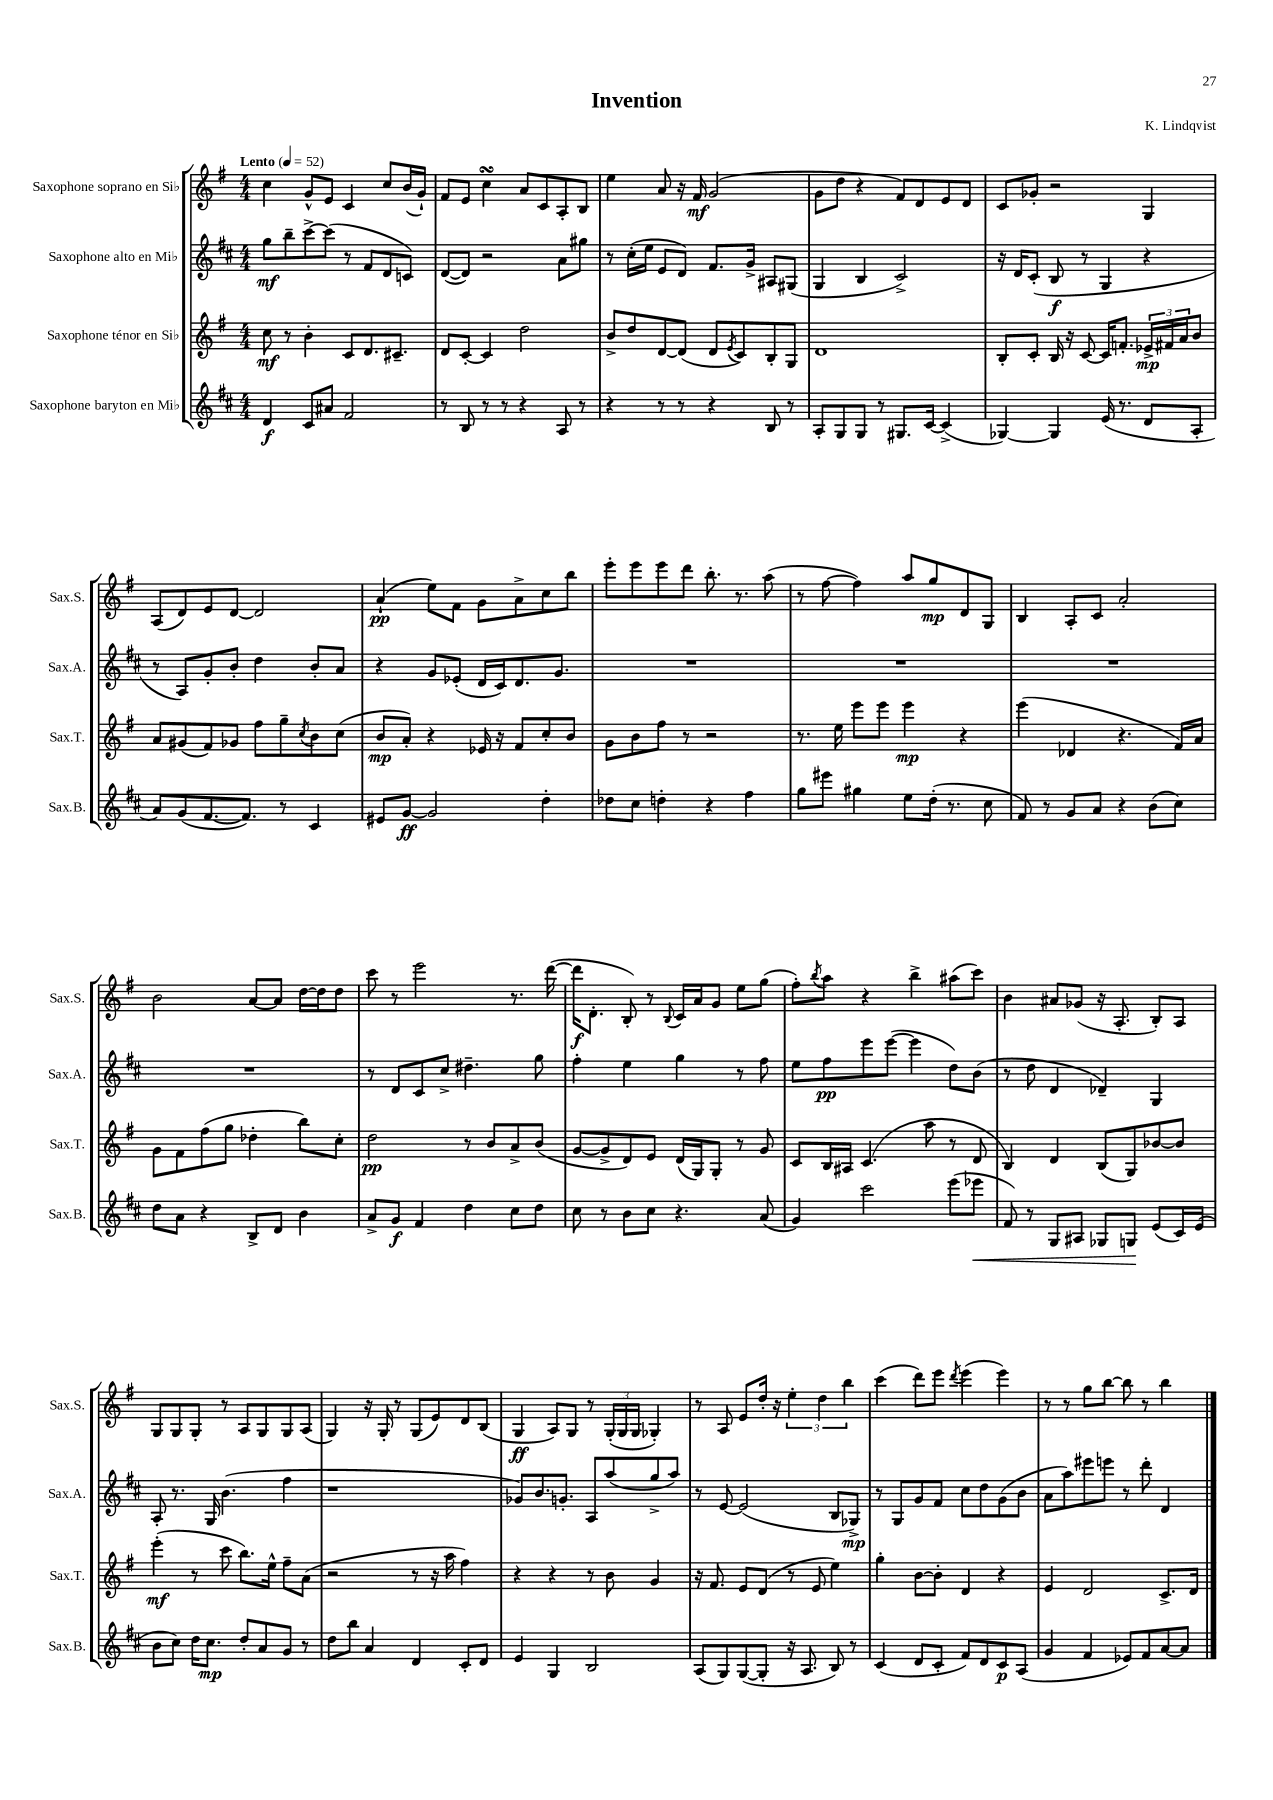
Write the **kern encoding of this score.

**kern	**kern	**kern	**kern
*staff4	*staff3	*staff2	*staff1
*clefG2	*clefG2	*clefG2	*clefG2
*k[f#c#]	*k[f#]	*k[f#c#]	*k[f#]
*M4/4	*M4/4	*M4/4	*M4/4
*MM52	*MM52	*MM52	*MM52
4d/	8cc\	8gg\L	4cc\
.	8r	8bb~\	.
8c#/L	4b'\	[8ccc#^\	8g^^/L
8a#/J	.	(8ccc#\]J	8e/J
2f#/	8c/L	8r	4c/
.	8.d/	8f#/L	.
.	.	8d/	8cc/L
.	8.c#~/J	.	.
.	.	8c/J)	(16b/L
.	.	.	16g`/JJ)
=	=	=	=
8r	8d/L	([8d/L	8f#/L
8B/	[8c'/J	8d/]J)	8e/J
8r	4c/]	2r	4cc\
8r	.	.	.
4r	2dd\	.	8a/L
.	.	.	8c/
8A/	.	8a\L	8A'/
8r	.	8gg#\J	8B/J
=	=	=	=
4r	8b^/L	8r	4ee\
.	8dd/	(16cc#'\LL	.
.	.	16ee\JJ	.
8r	[8d/	8e/L	8a/
8r	(8d/]J	8d/J)	16r
.	.	.	16f#/
4r	8d/L	8.f#/L	(2g/
.	8qe/	.	.
.	8c/)	.	.
.	.	16g^/Jk	.
8B/	8B'/	8A#/L	.
8r	8G/J	(8G#/J	.
=	=	=	=
8A'/L	1d	4G/	8g\L
8G/	.	.	8dd\J
8G/J	.	4B/	4r
8r	.	.	.
8.G#/L	.	2c#^/)	8f#/L)
.	.	.	8d/
[16c#/Jk	.	.	.
(4c#^/]	.	.	8e/
.	.	.	8d/J
=	=	=	=
[4G-/)	8B'/L	16r	8c/L
.	.	16d/LK	.
.	8c'/J	(8c#'/J	8g-'/J
4G-/]	16B/	8B/	2r
.	16r	.	.
.	[8c/	8r	.
(16e/	16c/]LK	4G/	.
8.r	8.f'/J	.	.
8d/L	24e-^/LL	4r	4G/
.	24f#/	.	.
.	24a/J	.	.
8A'/J	8b/J	.	.
=	=	=	=
8a/L)	8a/L	8r	(8A/L
(8g/	(8g#/	8A/L)	8d/)
[8.f#/	8f#/)	8g'/	8e/
.	8g-/J	8b'/J	[8d/J
8.f#/]J)	.	.	.
.	8ff#\L	4dd\	2d/]
8r	8gg~\	.	.
.	8qcc/	.	.
4c#/	8b\	8b'/L	.
.	(8cc\J	8a/J	.
=	=	=	=
8e#/L	8b/L	4r	(4a`/
[8g/J	8a'/J)	.	.
2g/]	4r	8g/L	8ee\L)
.	.	(8e-'/J	8f#\J
.	16e-/	16d/LL	8g\L
.	16r	16c#/J)	.
.	8f#/L	8.d/	8a^\
4dd'\	8cc'/	.	8cc\
.	.	8.g/J	.
.	8b/J	.	8bb\J
=	=	=	=
8dd-\L	8g\L	1r	8eee'\L
8cc#\J	8b\	.	8eee\
4dd'\	8ff#\J	.	8eee\
.	8r	.	8ddd\J
4r	2r	.	8.bb'\
.	.	.	8.r
4ff#\	.	.	.
.	.	.	(8aa\
=	=	=	=
8gg\L	8.r	1r	8r
8eee#\J	.	.	[8ff#\
.	16ee\	.	.
4gg#\	8eee\L	.	4ff#\])
.	8eee\J	.	.
8ee\L	4eee\	.	8aa/L
(16dd'\Jk	.	.	8gg/
8.r	.	.	.
.	4r	.	8d/
8cc#\	.	.	8G/J
=	=	=	=
8f#/)	(4eee\	1r	4B/
8r	.	.	.
8g/L	4d-/	.	8A'/L
8a/J	.	.	8c/J
4r	4.r	.	2a'/
(8b\L	.	.	.
8cc#\J)	16f#/LL)	.	.
.	16a/JJ	.	.
=	=	=	=
8dd\L	8g\L	1r	2b\
8a\J	8f#\	.	.
4r	(8ff#\	.	.
.	8gg\J	.	.
8B^/L	4dd-'\	.	[8a/L
8d/J	.	.	8a/]J
4b\	8bb\L)	.	[16dd\LL
.	.	.	16dd\]J
.	8cc'\J	.	8dd\J
=	=	=	=
8a^/L	2dd\	8r	8ccc\
8g/J	.	8d/L	8r
4f#/	.	8c#/	2eee\
.	.	8cc#^/J	.
4dd\	8r	4.dd#~\	.
.	8b/L	.	.
8cc#\L	8a^/	.	8.r
8dd\J	(8b/J	8gg\	.
.	.	.	([16ddd\
=	=	=	=
8cc#\	[8g/L	4ff#'\	16ddd\]LK
.	.	.	8.d'\J
8r	8g^/]	.	.
8b\L	8d/)	4ee\	8B'/)
8cc#\J	8e/J	.	8r
.	.	.	8qqB/
4.r	(16d/LL	4gg\	16c/LL
.	16G/J)	.	16a/J
.	8G'/J	.	8g/J
.	8r	8r	8ee\L
(8a/	8g/	8ff#\	(8gg\J
=	=	=	=
4g/)	8c/L	8ee\L	8ff#'\L)
.	.	.	8qbb/
.	16B/L	8ff#\	8aa\J
.	16A#/JJ	.	.
2ccc#\	(4.c/	8eee\	4r
.	.	([8eee\J	.
.	.	4eee\]	4bb^\
.	8aa\	.	.
(8eee\L	8r	8dd\L)	(8aa#\L
8eee-\J	8d/	(8b\J	8ccc\J)
=	=	=	=
8f#/)	4B/)	8r	4b\
8r	.	8dd\	.
8G/L	4d/	4d/	8a#/L
8A#/J	.	.	(8g-/J
8G-/L	(8B/L	4d-~/)	16r
.	.	.	8.A'/
8G/J	8G/)	.	.
(8e/L	[8b-/	4G/	8B'/L)
16c#/L)	8b-/]J	.	8A/J
(16e/JJ	.	.	.
=	=	=	=
8b\L	(4eee'\	8A'/	8G/L
8cc#\J)	.	8.r	8G/
16dd\LK	8r	.	8G'/J
8.cc#\J	.	16G/	.
.	8ccc\	(4.b\	8r
8dd'/L	8.bb\L)	.	8A/L
8a/	.	.	8G/
.	16ee^^\Jk	.	.
8g/J	8ff#~\L	4ff#\	8G/
8r	(8a\J	.	(8A/J
=	=	=	=
8dd\L	2r	1r	4G/)
8bb\J	.	.	.
4a/	.	.	16r
.	.	.	16G'/
.	.	.	8r
4d/	8r	.	(8G/L
.	16r	.	8e/)
.	16aa\	.	.
8c#'/L	4ff#\)	.	8d/
8d/J	.	.	(8B/J
=	=	=	=
4e/	4r	8g-/L)	4G/
.	.	8.b/	.
4G/	4r	.	8A/L)
.	.	8.g'/J	.
.	.	.	8G/J
2B/	8r	8A/L	8r
.	8b\	(8aa/	(24G'/LL
.	.	.	24G/
.	.	.	24G/JJ
.	4g/	8gg^/	4G-'/)
.	.	8aa/J)	.
=	=	=	=
(8A/L	16r	8r	8r
.	8.f#/	.	.
8G/)	.	[8e/	8A/
([8G/	8e/L	(2e/]	8e/L
8G'/]J	(8d/J	.	16dd'/Jk
.	.	.	16r
16r	8r	.	6ee'\
8.A/	.	.	.
.	8e/	.	.
.	.	.	6dd\
8B/)	4ee\)	8B/L	.
.	.	.	6bb\
8r	.	8G-^/J)	.
=	=	=	=
(4c#/	4gg'\	8r	(4ccc\
.	.	8G/L	.
8d/L	[8b\L	8g/	8ddd\L)
8c#'/J	8b'\]J	8f#/J	8eee\J
.	.	.	8qddd/
8f#/L)	4d/	8cc#\L	(4eee\
8d/	.	8dd\	.
8c#/	4r	(8g\	4eee\)
(8A/J	.	8b\J	.
=	=	=	=
4g/	4e/	8a\L	8r
.	.	8aa\)	8r
4f#/	2d/	8eee#\	8gg\L
.	.	8eee\J	[8bb\J
8e-/L)	.	8r	8bb\]
8f#/	.	8ddd'\	8r
[8a/	8.c^/L	4d/	4bb\
8a/]J	.	.	.
.	16d/Jk	.	.
==	==	==	==
*-	*-	*-	*-
